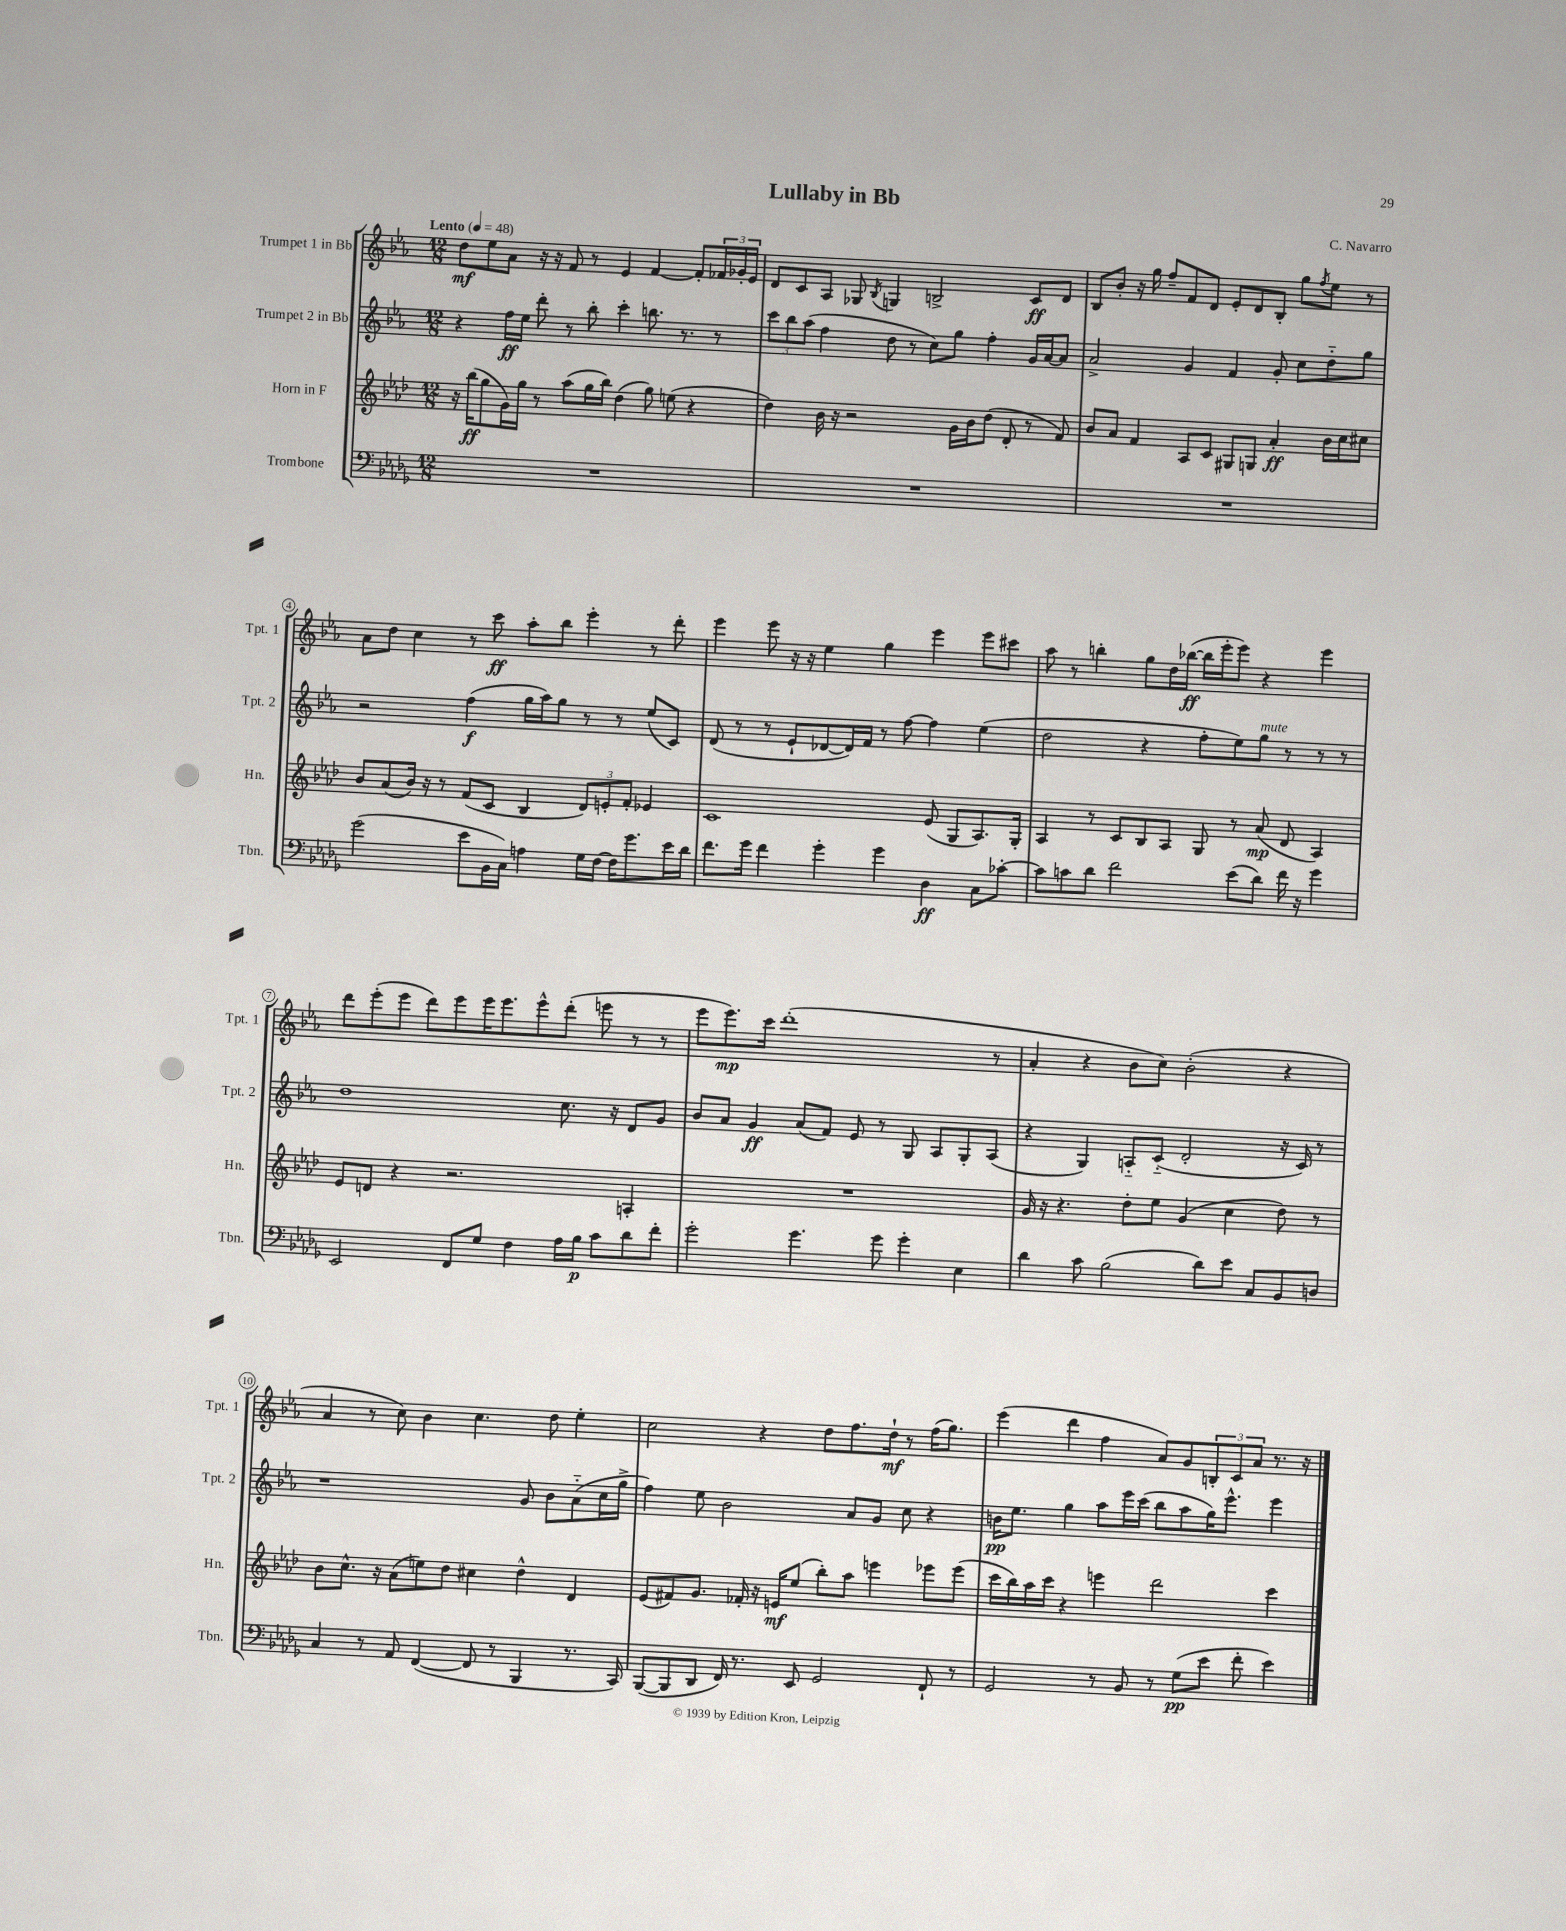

**kern	**dynam	**kern	**dynam	**kern	**dynam	**kern	**dynam
*part4	*part4	*part3	*part3	*part2	*part2	*part1	*part1
*staff4	*staff4	*staff3	*staff3	*staff2	*staff2	*staff1	*staff1
*I"Trombone	*	*I"Horn in F	*	*I"Trumpet 2 in Bb	*	*I"Trumpet 1 in Bb	*
*I'Tbn.	*	*I'Hn.	*	*I'Tpt. 2	*	*I'Tpt. 1	*
*clefF4	*	*clefG2	*	*clefG2	*	*clefG2	*
*k[b-e-a-d-g-]	*	*k[b-e-a-d-]	*	*k[b-e-a-]	*	*k[b-e-a-]	*
*M12/8	*	*M12/8	*	*M12/8	*	*M12/8	*
*MM48	*	*MM48	*	*MM48	*	*MM48	*
=1	=1	=1	=1	=1	=1	=1	=1
!	!	!	!	!	!	!LO:TX:a:B:t=Lento	!
1.r	.	16r	.	4r	.	8dd\L	mf
.	.	(16bb-\KL	ff	.	.	.	.
.	.	8gg\	.	.	.	8ee-\	.
.	.	16g\L)	.	16ff\LL	ff	8a-\J	.
.	.	16gg\JJ	.	16ee-\JJ	.	.	.
.	.	8r	.	8ddd'\	.	16r	.
.	.	.	.	.	.	16r	.
.	.	(8aa-\L	.	8r	.	8f/	.
.	.	16gg\L	.	8bb-'\	.	8r	.
.	.	16bb-\JJ)	.	.	.	.	.
.	.	(4dd-\	.	4ccc'\	.	4e-/	.
.	.	8gg\)	.	8.bbn\	.	[4f/	.
.	.	(8een\	.	.	.	.	.
.	.	.	.	8.r	.	.	.
.	.	4r	.	.	.	8f'/L]	.
.	.	.	.	8r	.	24f-X/L	.
.	.	.	.	.	.	24g-X'/	.
.	.	.	.	.	.	24e-/JJ	.
=2	=2	=2	=2	=2	=2	=2	=2
1.r	.	4dd-\)	.	12ccc\L	.	8d/L	.
.	.	.	.	12bb-\	.	.	.
.	.	.	.	.	.	8c/	.
.	.	.	.	(12aa-\J	.	.	.
.	.	16b-\	.	4ff\	.	8A-/J	.
.	.	16r	.	.	.	.	.
.	.	2r	.	.	.	8G-X/	.
.	.	.	.	.	.	8qB-/	.
.	.	.	.	8dd\	.	4Gn/	.
.	.	.	.	8r	.	.	.
.	.	.	.	8cc\L)	.	2Bn^/	.
.	.	16g\LL	.	8gg\J	.	.	.
.	.	16b-\J	.	.	.	.	.
.	.	(8dd-\J	.	4ff'\	.	.	.
.	.	8d-'/	.	.	.	.	.
.	.	8r	.	16g/LL	.	8c/L	ff
.	.	.	.	[16a-/J	.	.	.
.	.	8f/)	.	8a-/J]	.	8d/J	.
=3	=3	=3	=3	=3	=3	=3	=3
1.r	.	8b-/L	.	2a-^/	.	8B-/L	.
.	.	8a-/J	.	.	.	8b-'/J	.
.	.	4f/	.	.	.	16r	.
.	.	.	.	.	.	16gg\	.
.	.	.	.	.	.	8ff~/L	.
.	.	8A-/L	.	4g/	.	8f/	.
.	.	8c/J	.	.	.	8d/J	.
.	.	8G#X/L	.	4f/	.	8e-'/L	.
.	.	8Gn/J	.	.	.	8d/	.
.	.	4a-'/	ff	8g'/	.	8B-'/J	.
.	.	.	.	8cc\L	.	8gg\L	.
.	.	.	.	.	.	8qff/	.
.	.	16b-\LL	.	8dd\	.	8ee-\J	.
.	.	16cc\J	.	.	.	.	.
.	.	8cc#X\J	.	8gg\J	.	8r	.
!!LO:LB:g=z
=4	=4	=4	=4	=4	=4	=4	=4
(2g-\	.	8b-/L	.	2r	.	8a-\L	.
.	.	(8a-/	.	.	.	8dd\J	.
.	.	16b-/Jk)	.	.	.	4cc\	.
.	.	16r	.	.	.	.	.
.	.	8r	.	.	.	.	.
8e-\L	.	(8f/L	.	(4ff\	f	8r	.
16BB-\L	.	8c/J	.	.	.	8ccc\	ff
16C\JJ)	.	.	.	.	.	.	.
4An\	.	4B-/	.	16gg\LL	.	8aa-'\L	.
.	.	.	.	16aa-\J)	.	.	.
.	.	.	.	8gg\J	.	8bb-\J	.
16G-\LL	.	12d-/L)	.	8r	.	4eee-'\	.
[16F\JJ	.	.	.	.	.	.	.
.	.	12en'/	.	.	.	.	.
16F\KL]	.	.	.	8r	.	.	.
.	.	12f'/J	.	.	.	.	.
8.g-\	.	.	.	.	.	.	.
.	.	4e-X/	.	(8ee-/L	.	8r	.
16e-\L	.	.	.	8c/J)	.	8ddd'\	.
16d-\JJ	.	.	.	.	.	.	.
=5	=5	=5	=5	=5	=5	=5	=5
8.f\L	.	1c	.	(8d/	.	4eee-\	.
.	.	.	.	8r	.	.	.
16g-\Jk	.	.	.	.	.	.	.
4f\	.	.	.	8r	.	8eee-\	.
.	.	.	.	8e-`/L	.	16r	.
.	.	.	.	.	.	16r	.
4g-'\	.	.	.	[8d-X/	.	4ee-\	.
.	.	.	.	16d-/L])	.	.	.
.	.	.	.	16f/JJ	.	.	.
4g-\	.	.	.	8r	.	4gg\	.
.	.	.	.	[8ff\	.	.	.
4D-\	ff	(8e-/	.	4ff\]	.	4eee-\	.
.	.	8G/L	.	.	.	.	.
8C\L	.	8.A-/)	.	(4ee-\	.	8eee-\L	.
[8c-X'\J	.	.	.	.	.	8ccc#X\J	.
.	.	16G'/Jk	.	.	.	.	.
=6	=6	=6	=6	=6	=6	=6	=6
8c-\L]	.	4A-/	.	2dd\	.	8aa-\	.
8cn\	.	.	.	.	.	8r	.
8d-\J	.	8r	.	.	.	4bbn'\	.
2f\	.	8c/L	.	.	.	.	.
.	.	8B-/	.	4r	.	8gg\L	.
.	.	8A-/J	.	.	.	16dd\L	.
.	.	.	.	.	.	([16bb-X\JJ	ff
.	.	8G/	.	8ff'\L	.	16bb-\LL]	.
.	.	.	.	.	.	16eee-'\J	.
(8e-\L	.	8r	.	8ee-\)	.	8eee-\J)	.
!	!	!	!	!LO:TX:a:i:t=mute	!	!	!
8d-\J)	.	(8a-/	mp	8gg\J	.	4r	.
16f\	.	8d-/	.	8r	.	.	.
16r	.	.	.	.	.	.	.
4g-\	.	4A-/)	.	8r	.	4eee-\	.
.	.	.	.	8r	.	.	.
!!LO:LB:g=z
=7	=7	=7	=7	=7	=7	=7	=7
2EE-/	.	8e-/L	.	1dd	.	8ddd\L	.
.	.	8dn/J	.	.	.	(8eee-'\	.
.	.	4r	.	.	.	8eee-\J	.
.	.	.	.	.	.	8ddd\L)	.
8FF/L	.	2.r	.	.	.	8eee-\	.
8G-/J	.	.	.	.	.	16eee-\K	.
.	.	.	.	.	.	8.eee-\	.
4F\	.	.	.	.	.	.	.
.	.	.	.	.	.	8eee-^^\	.
16A-\LL	.	.	.	8.cc\	.	(8ddd'\J	.
16B-\JJ	p	.	.	.	.	.	.
8c\L	.	.	.	.	.	8eeen\	.
.	.	.	.	16r	.	.	.
8d-\	.	4An'/	.	8d/L	.	8r	.
8f'\J	.	.	.	8g/J	.	8r	.
=8	=8	=8	=8	=8	=8	=8	=8
2g-'\	.	1.r	.	8b-/L	.	8eee-\L	.
.	.	.	.	8a-/J	.	8.eee-\)	mp
.	.	.	.	4g/	ff	.	.
.	.	.	.	.	.	16ccc\Jk	.
.	.	.	.	.	.	(1ddd'	.
4.g-\	.	.	.	(8a-/L	.	.	.
.	.	.	.	8f/J)	.	.	.
.	.	.	.	8e-/	.	.	.
8g-\	.	.	.	8r	.	.	.
4g-'\	.	.	.	8G/	.	.	.
.	.	.	.	8A-/L	.	.	.
4E-\	.	.	.	8G'/	.	.	.
.	.	.	.	(8A-/J	.	8r	.
=9	=9	=9	=9	=9	=9	=9	=9
4d-\	.	16g/	.	4r	.	4a-'/	.
.	.	16r	.	.	.	.	.
.	.	4.r	.	.	.	.	.
8c\	.	.	.	4G/)	.	4r	.
(2B-\	.	.	.	.	.	.	.
.	.	8dd-'\L	.	8An/L	.	8b-\L	.
.	.	8ee-\J	.	(8c/J	.	8cc\J)	.
.	.	(4g/	.	2d'/	.	(2b-'\	.
8d-\L)	.	.	.	.	.	.	.
8e-\J	.	4cc\	.	.	.	.	.
8C/L	.	.	.	.	.	.	.
8BB-/	.	8dd-\)	.	16r	.	4r	.
.	.	.	.	16c/)	.	.	.
8Dn/J	.	8r	.	8r	.	.	.
!!LO:LB:g=z
=10	=10	=10	=10	=10	=10	=10	=10
4C/	.	8b-\L	.	1r	.	4a-/	.
.	.	8.cc^^\J	.	.	.	.	.
8r	.	.	.	.	.	8r	.
.	.	16r	.	.	.	.	.
8AA-/	.	(8a-\L	.	.	.	8cc\)	.
([4FF/	.	8een\)	.	.	.	4b-\	.
.	.	8dd-\J	.	.	.	.	.
8FF/]	.	4cc#X\	.	.	.	4.cc\	.
8r	.	.	.	.	.	.	.
4BBB-/	.	4dd-^^\	.	8g/	.	.	.
.	.	.	.	8b-\L	.	8dd\	.
8.r	.	4d-/	.	(8a-\	.	4ee-'\	.
.	.	.	.	16cc\L	.	.	.
16CC/)	.	.	.	16gg^\JJ	.	.	.
=11	=11	=11	=11	=11	=11	=11	=11
([8BBB-/L	.	(8e-/L	.	4ff\)	.	2cc\	.
8BBB-/]	.	8f#X/)	.	.	.	.	.
8DD-/J	.	8.g/J	.	8ee-\	.	.	.
16FF/)	.	.	.	2b-\	.	.	.
8.r	.	16f-X'/	.	.	.	.	.
.	.	16r	.	.	.	4r	.
.	.	16en/KL	mf	.	.	.	.
8EE-/	.	(8ee-/J	.	.	.	.	.
2GG-/	.	8bb-'\L)	.	.	.	8dd\L	.
.	.	8aa-\J	.	8a-/L	.	8.ff\	.
.	.	4eeen\	.	8g/J	.	.	.
.	.	.	.	.	.	16dd`\Jk	mf
.	.	.	.	8cc\	.	8r	.
8FF`/	.	8eee-X\L	.	4r	.	(16ff\KL	.
.	.	.	.	.	.	8.gg\J)	.
8r	.	(8eee-\J	.	.	.	.	.
=12	=12	=12	=12	=12	=12	=12	=12
2GG-/	.	16ccc\LL	.	16bn\KL	pp	(4eee-\	.
.	.	16bb-\)	.	8.ee-\J	.	.	.
.	.	16aa-\	.	.	.	.	.
.	.	16ccc\JJ	.	.	.	.	.
.	.	4r	.	4gg\	.	4ddd\	.
8r	.	4eeen\	.	8aa-\L	.	4ff\	.
8BB-/	.	.	.	16eee-\L	.	.	.
.	.	.	.	(16ccc\JJ	.	.	.
8r	.	2ddd-\	.	8bb-\L	.	8a-/L)	.
(8G-\L	pp	.	.	8aa-\	.	8g/	.
8e-\J	.	.	.	16gg\K)	.	12Bn'/	.
.	.	.	.	8.eee-^^\J	.	.	.
.	.	.	.	.	.	12c/	.
8f'\	.	.	.	.	.	.	.
.	.	.	.	.	.	12a-/J	.
4e-\)	.	4ccc\	.	4eee-\	.	8.r	.
.	.	.	.	.	.	16r	.
==	==	==	==	==	==	==	==
*-	*-	*-	*-	*-	*-	*-	*-
